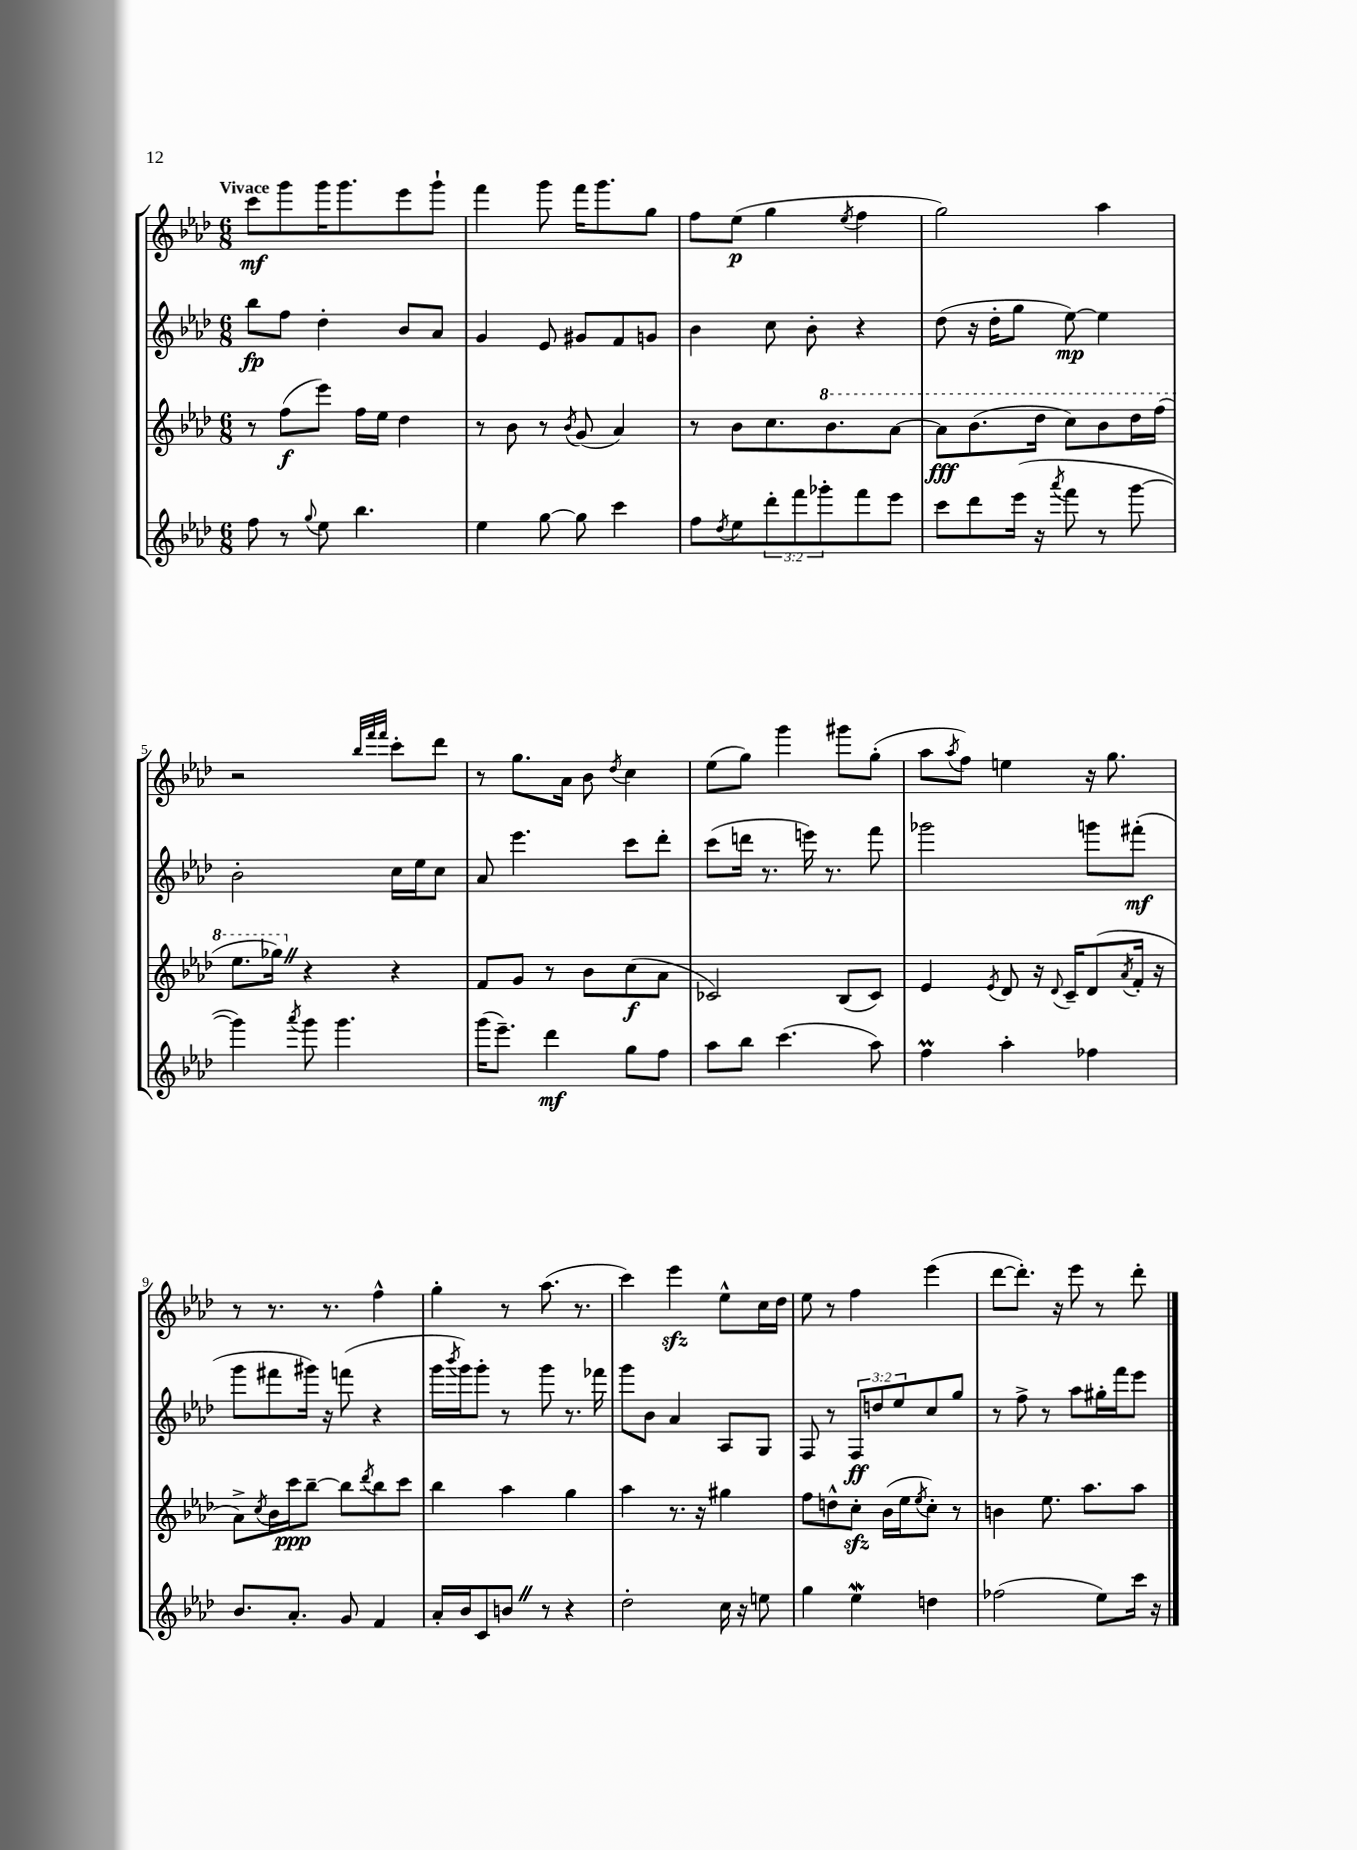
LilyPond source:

<<
\new StaffGroup <<
\new Staff = "s0" {
    \clef treble \key aes \major \numericTimeSignature \time 6/8 \tempo "Vivace"
    c'''8\mf g'''8 g'''16 g'''8. ees'''8 g'''8-! |
    f'''4 g'''8 f'''16 g'''8. g''8 |
    f''8 ees''8\p( g''4 \acciaccatura { ees''8 } f''4 |
    g''2) aes''4 |
    r2 \grace { bes''32 f'''32 f'''32 } c'''8-. des'''8 |
    r8 g''8. aes'16 bes'8 \acciaccatura { des''8 } c''4 |
    ees''8( g''8) g'''4 gis'''8 g''8-.( |
    aes''8 \acciaccatura { aes''8 } f''8) e''4 r16 g''8. |
    r8 r8. r8. f''4-^ |
    g''4-. r8 aes''8.( r8. |
    c'''4) ees'''4\sfz ees''8-^ c''16 des''16 |
    ees''8 r8 f''4 ees'''4( |
    des'''8~ des'''8.-.) r16 ees'''8 r8 des'''8-. \bar "|." |
}
\new Staff = "s1" {
    \clef treble \key aes \major \numericTimeSignature \time 6/8 \override Staff.TupletNumber.text = #tuplet-number::calc-fraction-text
    bes''8\fp f''8 des''4-. bes'8 aes'8 |
    g'4 ees'8 gis'8 f'8 g'8 |
    bes'4 c''8 bes'8-. r4 |
    des''8( r16 des''16-. g''8 ees''8~\mp) ees''4 |
    bes'2-. c''16 ees''16 c''8 |
    aes'8 ees'''4. c'''8 des'''8-. |
    c'''8( d'''16 r8. e'''16) r8. f'''8 |
    ges'''2 g'''8 fis'''8-.\mf( |
    g'''8 fis'''8 gis'''16) r16 f'''8( r4 |
    g'''16 \acciaccatura { bes'''8 } g'''16) g'''8-. r8 g'''8 r8. fes'''16 |
    g'''8 bes'8 aes'4 aes8 g8 |
    f8 r8 \tuplet 3/2 { f8\ff d''8 ees''8 } c''8 g''8 |
    r8 f''8-> r8 aes''8 gis''16-. f'''16 ees'''8 \bar "|." |
}
\new Staff = "s2" {
    \clef treble \key aes \major \numericTimeSignature \time 6/8
    r8 f''8\f( ees'''8) f''16 ees''16 des''4 |
    r8 bes'8 r8 \acciaccatura { bes'8 } g'8( aes'4) |
    r8 bes'8 c''8. \ottava #1 bes''8. aes''8~ |
    aes''8\fff bes''8.( des'''16 c'''8) bes''8 des'''16 f'''16( |
    ees'''8. ges'''16) \once \override BreathingSign.text = \markup { \musicglyph "scripts.caesura.straight" } \breathe \ottava #0 r4 r4 |
    f'8 g'8 r8 bes'8 c''8\f( aes'8 |
    ces'2) bes8( ces'8) |
    ees'4 \acciaccatura { ees'8 } des'8 r16 \appoggiatura { des'8 } c'16-- des'8( \acciaccatura { aes'8 } f'16-. r16 |
    aes'8->) \acciaccatura { c''8 } bes'16 c'''16\ppp bes''8~-- bes''8 \acciaccatura { des'''8 } bes''8 c'''8 |
    bes''4 aes''4 g''4 |
    aes''4 r8. r16 gis''4 |
    f''8 d''8-^ c''8-.\sfz bes'16( ees''16 \acciaccatura { ees''8 } c''8-.) r8 |
    b'4 ees''8. aes''8. aes''8 \bar "|." |
}
\new Staff = "s3" {
    \clef treble \key aes \major \numericTimeSignature \time 6/8 \override Staff.TupletNumber.text = #tuplet-number::calc-fraction-text
    f''8 r8 \appoggiatura { g''8 } ees''8 bes''4. |
    ees''4 g''8~ g''8 c'''4 |
    f''8 \acciaccatura { des''8 } ees''8 \tuplet 3/2 { des'''8-. f'''8 ges'''8-. } f'''8 ees'''8 |
    c'''8 des'''8 ees'''16( r16 \acciaccatura { aes'''8 } f'''8 r8 g'''8~ |
    g'''4) \acciaccatura { aes'''8 } g'''8 g'''4. |
    g'''16( ees'''8.--) des'''4\mf g''8 f''8 |
    aes''8 bes''8 c'''4.( aes''8) |
    f''4\prall aes''4-. fes''4 |
    bes'8. aes'8.-. g'8 f'4 |
    aes'16-. bes'16 c'8 b'8 \once \override BreathingSign.text = \markup { \musicglyph "scripts.caesura.straight" } \breathe r8 r4 |
    des''2-. c''16 r16 e''8 |
    g''4 ees''4\mordent d''4 |
    fes''2( ees''8) c'''16 r16 \bar "|." |
}
>>
>>
